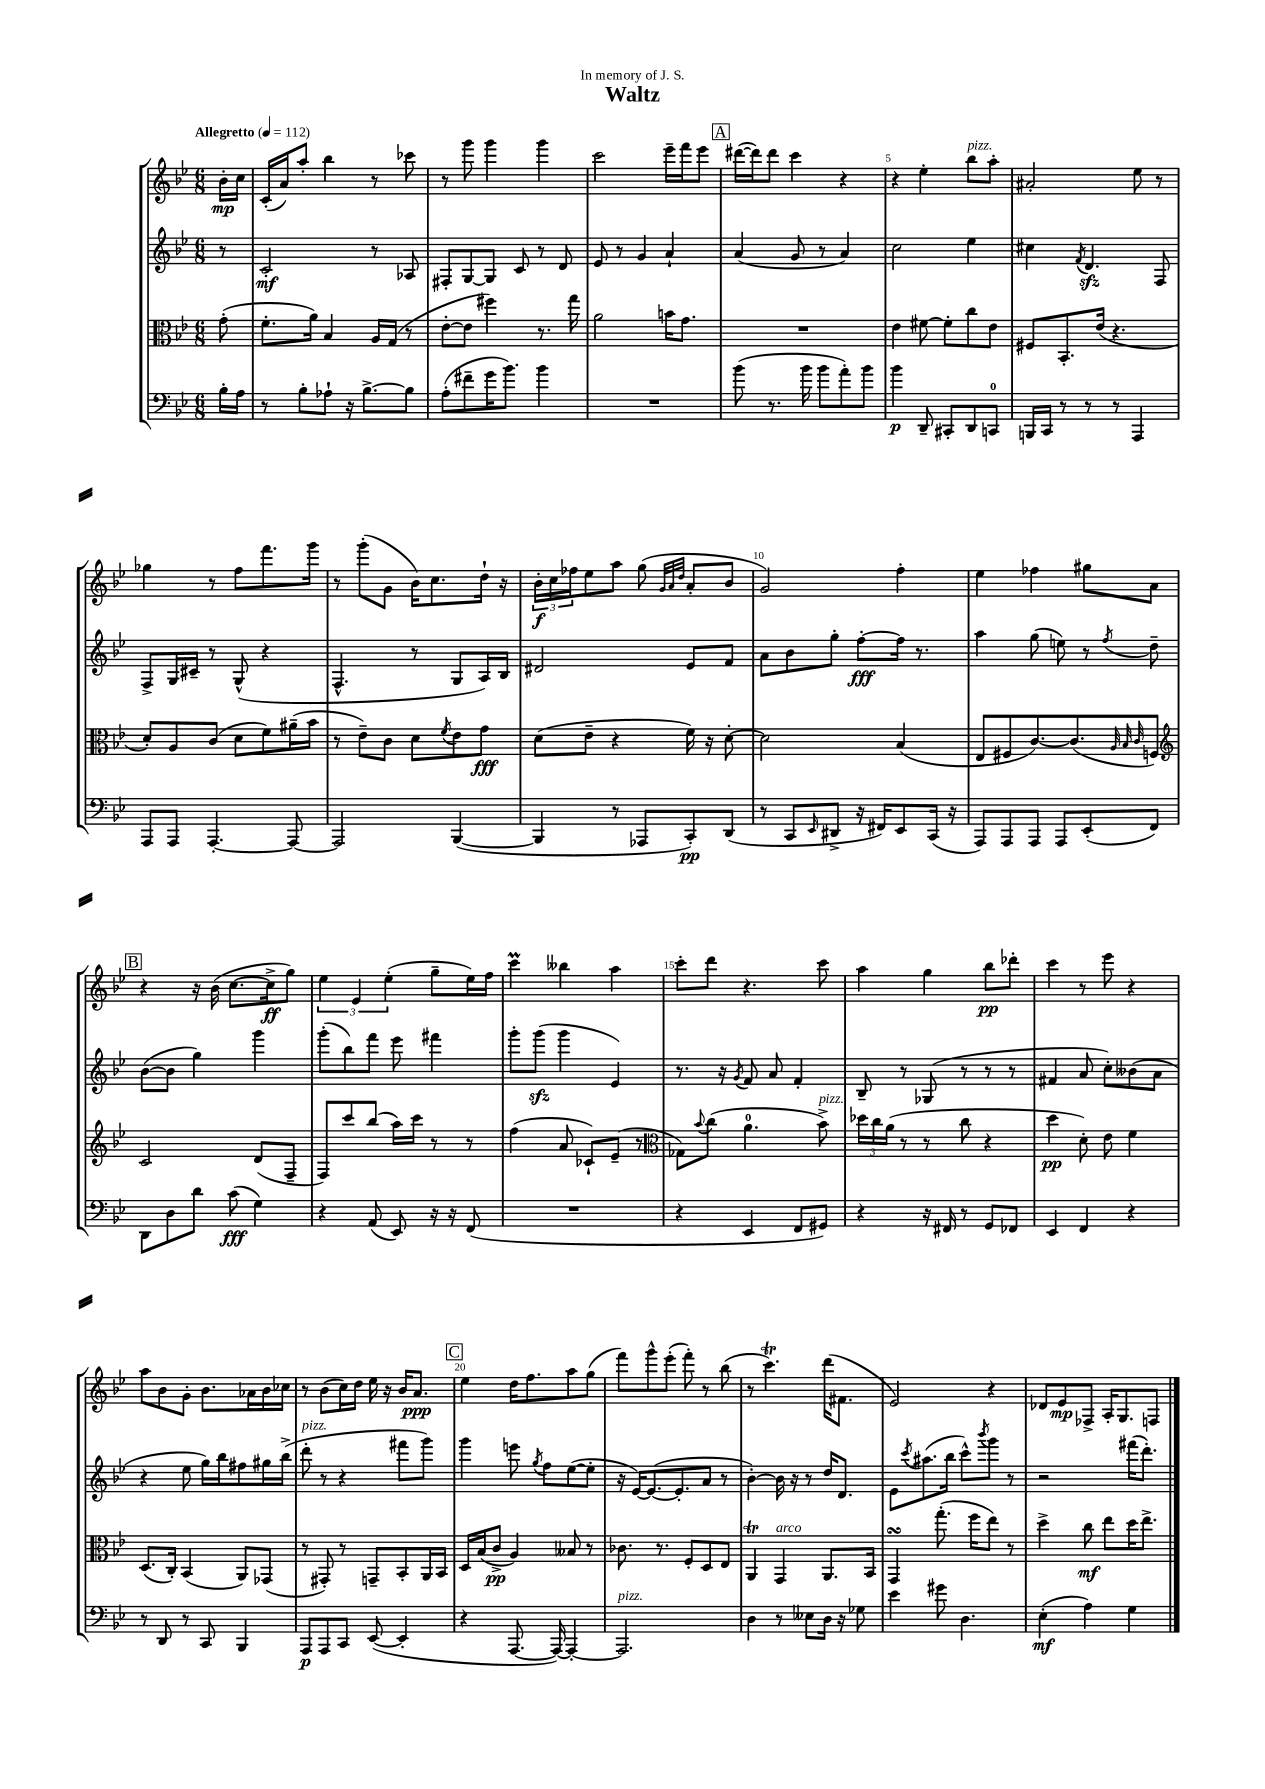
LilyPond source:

\header { title = "Waltz" dedication = "In memory of J. S." }
<<
\new StaffGroup <<
\new Staff = "s0" {
    \clef treble \key bes \major \numericTimeSignature \time 6/8 \partial 8 \tempo "Allegretto" 4 = 112
    bes'16-.\mp c''16 |
    c'16-.( a'16) a''8-. bes''4 r8 ces'''8 |
    r8 g'''8 g'''4 g'''4 |
    c'''2 ees'''16-- f'''16 ees'''8 |
    \mark \markup { \box "A" } dis'''16~( dis'''16) dis'''8 c'''4 r4 |
    r4 ees''4-. bes''8^\markup { \italic "pizz." } a''8-. |
    ais'2-. ees''8 r8 |
    ges''4 r8 f''8 f'''8. g'''16 |
    r8 g'''8-.( g'8 bes'16) c''8. d''16-! r16 |
    \tuplet 3/2 { bes'16-.\f c''16 fes''16 } ees''8 a''8 g''8( \grace { g'32 a'32 d''32 } a'8-. bes'8 |
    g'2) f''4-. |
    ees''4 fes''4 gis''8 a'8 |
    \mark \markup { \box "B" } r4 r16 bes'16( c''8.~ c''16->\ff g''8) |
    \tuplet 3/2 { ees''4 ees'4 ees''4-.( } g''8-- ees''16) f''16 |
    c'''4\prall beses''4 a''4 |
    c'''8-. d'''8 r4. c'''8 |
    a''4 g''4 bes''8\pp des'''8-. |
    c'''4 r8 ees'''8 r4 |
    a''8 bes'8 g'8-. bes'8. aes'16 bes'16 ces''16 |
    r8 bes'8( c''16) d''16 ees''16 r16 bes'16 a'8.\ppp |
    \mark \markup { \box "C" } ees''4 d''16 f''8. a''8 g''8( |
    f'''8) g'''8-^ ees'''8-.( f'''8-.) r8 bes''8( |
    r8 c'''4.\trill) d'''16( fis'8. |
    ees'2) r4 |
    des'8 ees'8\mp fes8-> a16-. g8. f8 \bar "|." |
}
\new Staff = "s1" {
    \clef treble \key bes \major \numericTimeSignature \time 6/8 \partial 8
    r8 |
    c'2-.\mf r8 aes8 |
    fis8-. g8~ g8 c'8 r8 d'8 |
    ees'8 r8 g'4 a'4-! |
    \mark \markup { \box "A" } a'4( g'8 r8 a'4) |
    c''2 ees''4 |
    cis''4 \acciaccatura { f'8 } d'4.\sfz f8 |
    f8-> g16 cis'16-- r8 g8-^( r4 |
    f4.-^ r8 g8 a16) bes16 |
    dis'2 ees'8 f'8 |
    a'8 bes'8 g''8-. f''8~-.\fff f''16 r8. |
    a''4 g''8( e''8) r8 \acciaccatura { f''8 } d''8-- |
    \mark \markup { \box "B" } bes'8~( bes'8 g''4) g'''4 |
    g'''8-.( bes''8) f'''8 ees'''8 fis'''4 |
    g'''8-. g'''8\sfz( g'''4 ees'4) |
    r8. r16 \acciaccatura { g'8 } f'8 a'8 f'4-. |
    bes8-- r8 ges8( r8 r8 r8 |
    fis'4 a'8 c''8-.) beses'8( a'8 |
    r4 ees''8 g''16) bes''16 fis''8 gis''16 bes''16->( |
    d'''8-.^\markup { \italic "pizz." } r8 r4 fis'''8 g'''8) |
    \mark \markup { \box "C" } g'''4 e'''8 \acciaccatura { g''8 } f''8 ees''8~( ees''8-. |
    r16 ees'16~) ees'8.~( ees'8.-. a'8 r8 |
    bes'4~-.) bes'16 r16 r8 d''16 d'8. |
    ees'8 \acciaccatura { c'''8 } ais''8.( bes''16 c'''8-^) \acciaccatura { bes'''8 } g'''8 r8 |
    r2 fis'''16( d'''8.-.) \bar "|." |
}
\new Staff = "s2" {
    \clef alto \key bes \major \numericTimeSignature \time 6/8 \partial 8
    g'8-.( |
    f'8.-. a'16) bes4 a16 g16( r8 |
    ees'8~-. ees'8 fis''4) r8. g''16 |
    a'2 b'16 g'8. |
    \mark \markup { \box "A" } R2. |
    ees'4 fis'8~ fis'8-. c''8 ees'8 |
    fis8 bes,8.-. ees'16( r4. |
    d'8-.) a8 c'8( d'8 f'8) ais'16--( bes'16 |
    r8 ees'8--) c'8 d'8 \acciaccatura { f'8 } ees'8 g'8\fff |
    d'8( ees'8-- r4 f'16) r16 d'8~-. |
    d'2 bes4( |
    ees8 fis8 c'8.~) c'8.( \grace { a32 bes32 c'32 } f8) |
    \mark \markup { \box "B" } \clef treble c'2 d'8( f8-- |
    f8) c'''8 bes''8( a''16) c'''16 r8 r8 |
    f''4( a'8 ces'8-!) ees'8--( r8 |
    \clef alto ges8) \appoggiatura { bes'8 } c''8( a'4.-0 bes'8->^\markup { \italic "pizz." }) |
    \tuplet 3/2 { des''16 c''16 a'16( } r8 r8 c''8 r4 |
    d''4\pp d'8-.) ees'8 f'4 |
    d8.( c16-.) bes,4( a,8) ges,8( |
    r8 gis,8-.) r8 g,8-- bes,8-. a,16 bes,16 |
    \mark \markup { \box "C" } d16 bes16( c'8->\pp a4) beses8 r8 |
    ces'8. r8. f8-. d8 ees8 |
    a,4\trill g,4^\markup { \italic "arco" } a,8. bes,16 |
    g,4\turn g''8.-.( f''16 ees''8) r8 |
    d''4-> c''8\mf ees''8 d''16 ees''8.-> \bar "|." |
}
\new Staff = "s3" {
    \clef bass \key bes \major \numericTimeSignature \time 6/8 \partial 8
    bes16-. a16 |
    r8 bes8-. aes8-! r16 bes8.~-> bes8 |
    a8-.( fis'8-- g'16 bes'8.) bes'4 |
    R2. |
    \mark \markup { \box "A" } bes'8( r8. bes'16 bes'8 a'8-.) bes'8 |
    bes'4\p d,8-- cis,8-. d,8 c,8-0 |
    b,,16 c,16 r8 r8 r8 a,,4 |
    a,,8 a,,8 a,,4.~-. a,,8~ |
    a,,2 bes,,4~( |
    bes,,4 r8 aes,,8 c,8-.\pp) d,8( |
    r8 c,8 \grace { ees,16 } dis,8-> r16 fis,16) ees,8 c,16( r16 |
    a,,8) a,,8 a,,8 a,,8 ees,8-.( f,8) |
    \mark \markup { \box "B" } d,8 d8 d'8 c'8\fff( g4) |
    r4 a,8( ees,8) r16 r16 f,8( |
    R2. |
    r4 ees,4 f,8 gis,8) |
    r4 r16 fis,16 r8 g,8 fes,8 |
    ees,4 f,4 r4 |
    r8 d,8 r8 c,8 bes,,4 |
    a,,8\p a,,8 c,8 ees,8~( ees,4-. |
    \mark \markup { \box "C" } r4 a,,8.~ a,,16~) a,,4~-. |
    a,,2.^\markup { \italic "pizz." } |
    d4 r8 eeses8 d16 r16 ges8 |
    ees'4 gis'8 d4. |
    ees4-.\mf( a4) g4 \bar "|." |
}
>>
>>
\layout { \context { \Score \override BarNumber.break-visibility = ##(#f #t #t) barNumberVisibility = #(every-nth-bar-number-visible 5) } }
